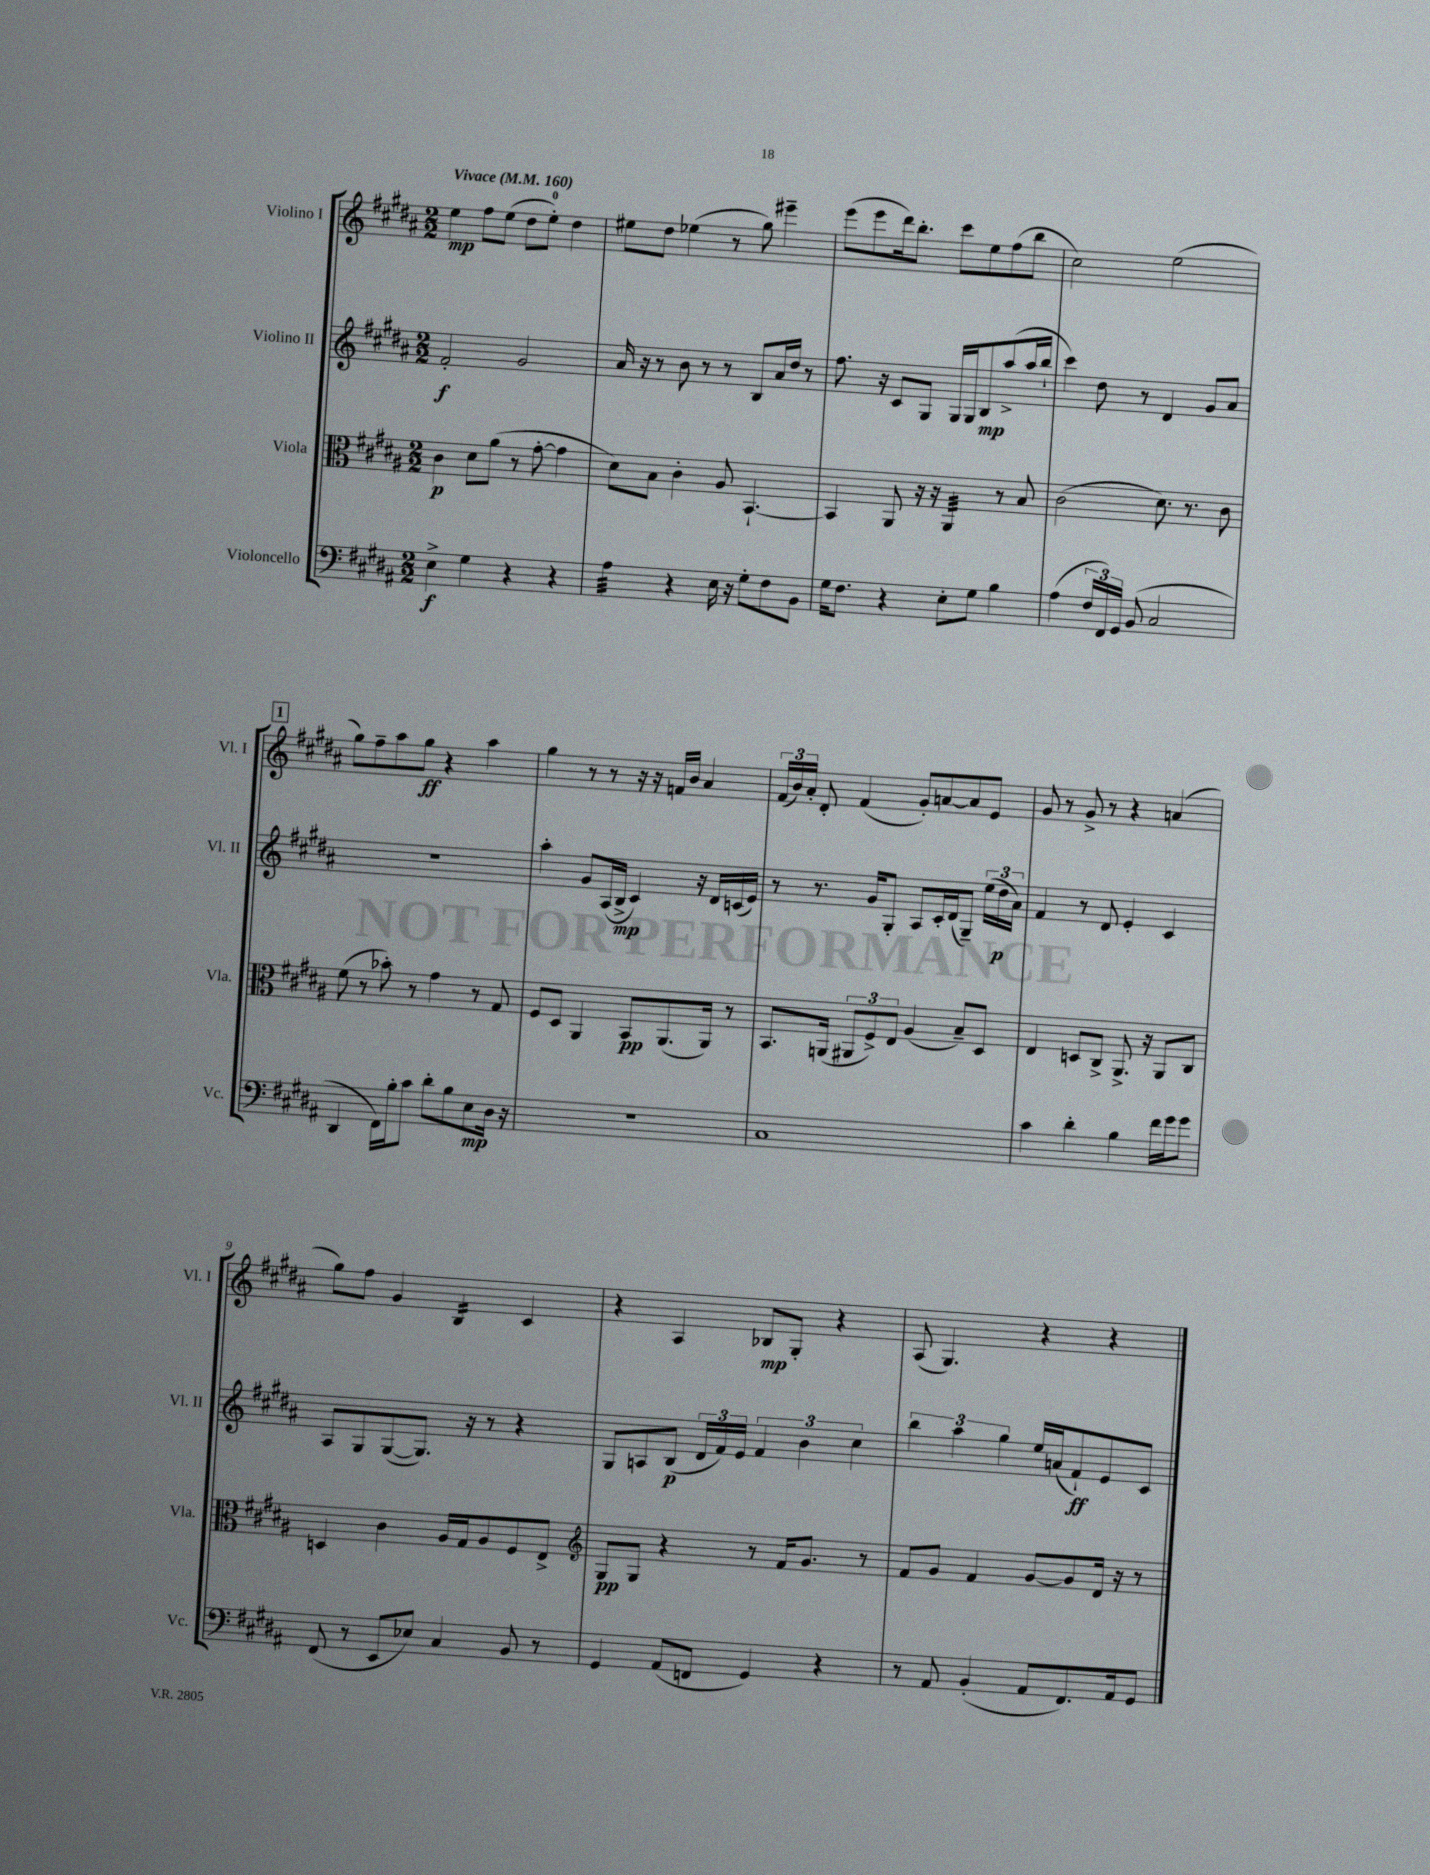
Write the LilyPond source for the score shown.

<<
\new StaffGroup <<
\new Staff = "s0" \with { instrumentName = "Violino I" shortInstrumentName = "Vl. I" } {
    \clef treble \key b \major \numericTimeSignature \time 2/2 \tempo "Vivace" 4 = 160
    \autoBeamOff e''4\mp fis''8[ e''8]( dis''8[ e''8]-0-.) dis''4 |
    eis''8[ dis''8] ees''4( r8 gis''8) eis'''4-- |
    e'''8[( e'''8 dis'''16) b''8.]-. cis'''8[ e''8 fis''8( b''8] |
    cis''2) e''2( |
    \mark \markup { \box "1" } gis''8[) fis''8-- ais''8 gis''8]\ff r4 ais''4 |
    gis''4 r8 r8 r16 r16 f'16[ b'16] ais'4 |
    \tuplet 3/2 { fis'16[( b'16) ais'16]-. } dis'8-. fis'4( gis'8[-.) a'8~ a'8 e'8] |
    gis'8 r8 gis'8-> r8 r4 a'4( |
    gis''8[) fis''8] gis'4 b4:16 cis'4 |
    r4 ais4 bes8[\mp gis8]-. r4 |
    ais8( gis4.) r4 r4 \bar "|." |
}
\new Staff = "s1" \with { instrumentName = "Violino II" shortInstrumentName = "Vl. II" } {
    \clef treble \key b \major \numericTimeSignature \time 2/2
    \autoBeamOff fis'2-.\f gis'2 |
    ais'16 r16 r8 b'8 r8 r8 b8[ ais'16 dis''16] r8 |
    fis''8. r16 cis'8[ gis8] gis16[ gis16 b8\mp ais''8->( ais''16 b''16]-! |
    cis'''4) dis''8 r8 dis'4 gis'8[ ais'8] |
    \mark \markup { \box "1" } R1 |
    ais''4-. gis'8[ ais16( b16]->\mp cis'4) r16 dis'16[ c'16( e'16]) |
    r8 r8. gis'16[ gis8]-. ais8[ cis'16-. dis'16( gis8]--) \tuplet 3/2 { e''16[( dis''16\p ais'16]) } |
    fis'4 r8 dis'8 e'4-. cis'4 |
    ais8[ gis8 gis8~( gis8.]) r16 r8 r4 |
    gis8[ a8 b8]\p( \tuplet 3/2 { dis'16[ fis'16) e'16] } \tuplet 3/2 { fis'4 b'4 cis''4 } |
    \tuplet 3/2 { b''4 ais''4 gis''4 } e''16[ a'16( fis'8-!\ff) e'8 cis'8] \bar "|." |
}
\new Staff = "s2" \with { instrumentName = "Viola" shortInstrumentName = "Vla." } {
    \clef alto \key b \major \numericTimeSignature \time 2/2
    \autoBeamOff cis'4\p dis'8[ ais'8]( r8 gis'8~-. gis'4 |
    dis'8[) b8] cis'4-. ais8 b,4.~-! |
    b,4 ais,8 r16 r16 ais,4:32 r8 b8 |
    cis'2( dis'8.) r8. cis'8 |
    \mark \markup { \box "1" } fis'8( r8 bes'8-.) r8 gis'4 r8 gis8 |
    fis8[ dis8] ais,4 b,8[\pp ais,8.( ais,16]) r8 |
    b,8.[ a,16]( \tuplet 3/2 { ais,8[ fis8->) e8] } ais4( b8[--) dis8] |
    e4 d8[ cis8]-> ais,8.-> r16 ais,8[ cis8] |
    d4 cis'4 ais16[ gis16 ais8 fis8 e8]-> |
    \clef treble gis8[\pp gis8] r4 r8 fis'16[ gis'8.] r8 |
    fis'8[ gis'8] fis'4 gis'8[~ gis'8 dis'16] r16 r8 \bar "|." |
}
\new Staff = "s3" \with { instrumentName = "Violoncello" shortInstrumentName = "Vc." } {
    \clef bass \key b \major \numericTimeSignature \time 2/2
    \autoBeamOff e4->\f gis4 r4 r4 |
    ais4:32 r4 e16 r16 gis8[-. fis8 b,8] |
    gis16[ fis8.] r4 e8[-. gis8] b4 |
    ais4( \tuplet 3/2 { fis16[ fis,16) gis,16] } b,8( cis2 |
    \mark \markup { \box "1" } dis,4 fis,16[) b16-. cis'8] dis'8[-. b8 e8\mp dis16] r16 |
    R1 |
    cis1 |
    cis'4 dis'4-. b4 fis'16[ gis'16 gis'8] |
    fis,8( r8 e,8[ ees8]) cis4 b,8 r8 |
    gis,4 ais,8[( f,8] gis,4) r4 |
    r8 ais,8 b,4-.( ais,8[ fis,8.) ais,16 gis,8] \bar "|." |
}
>>
>>
